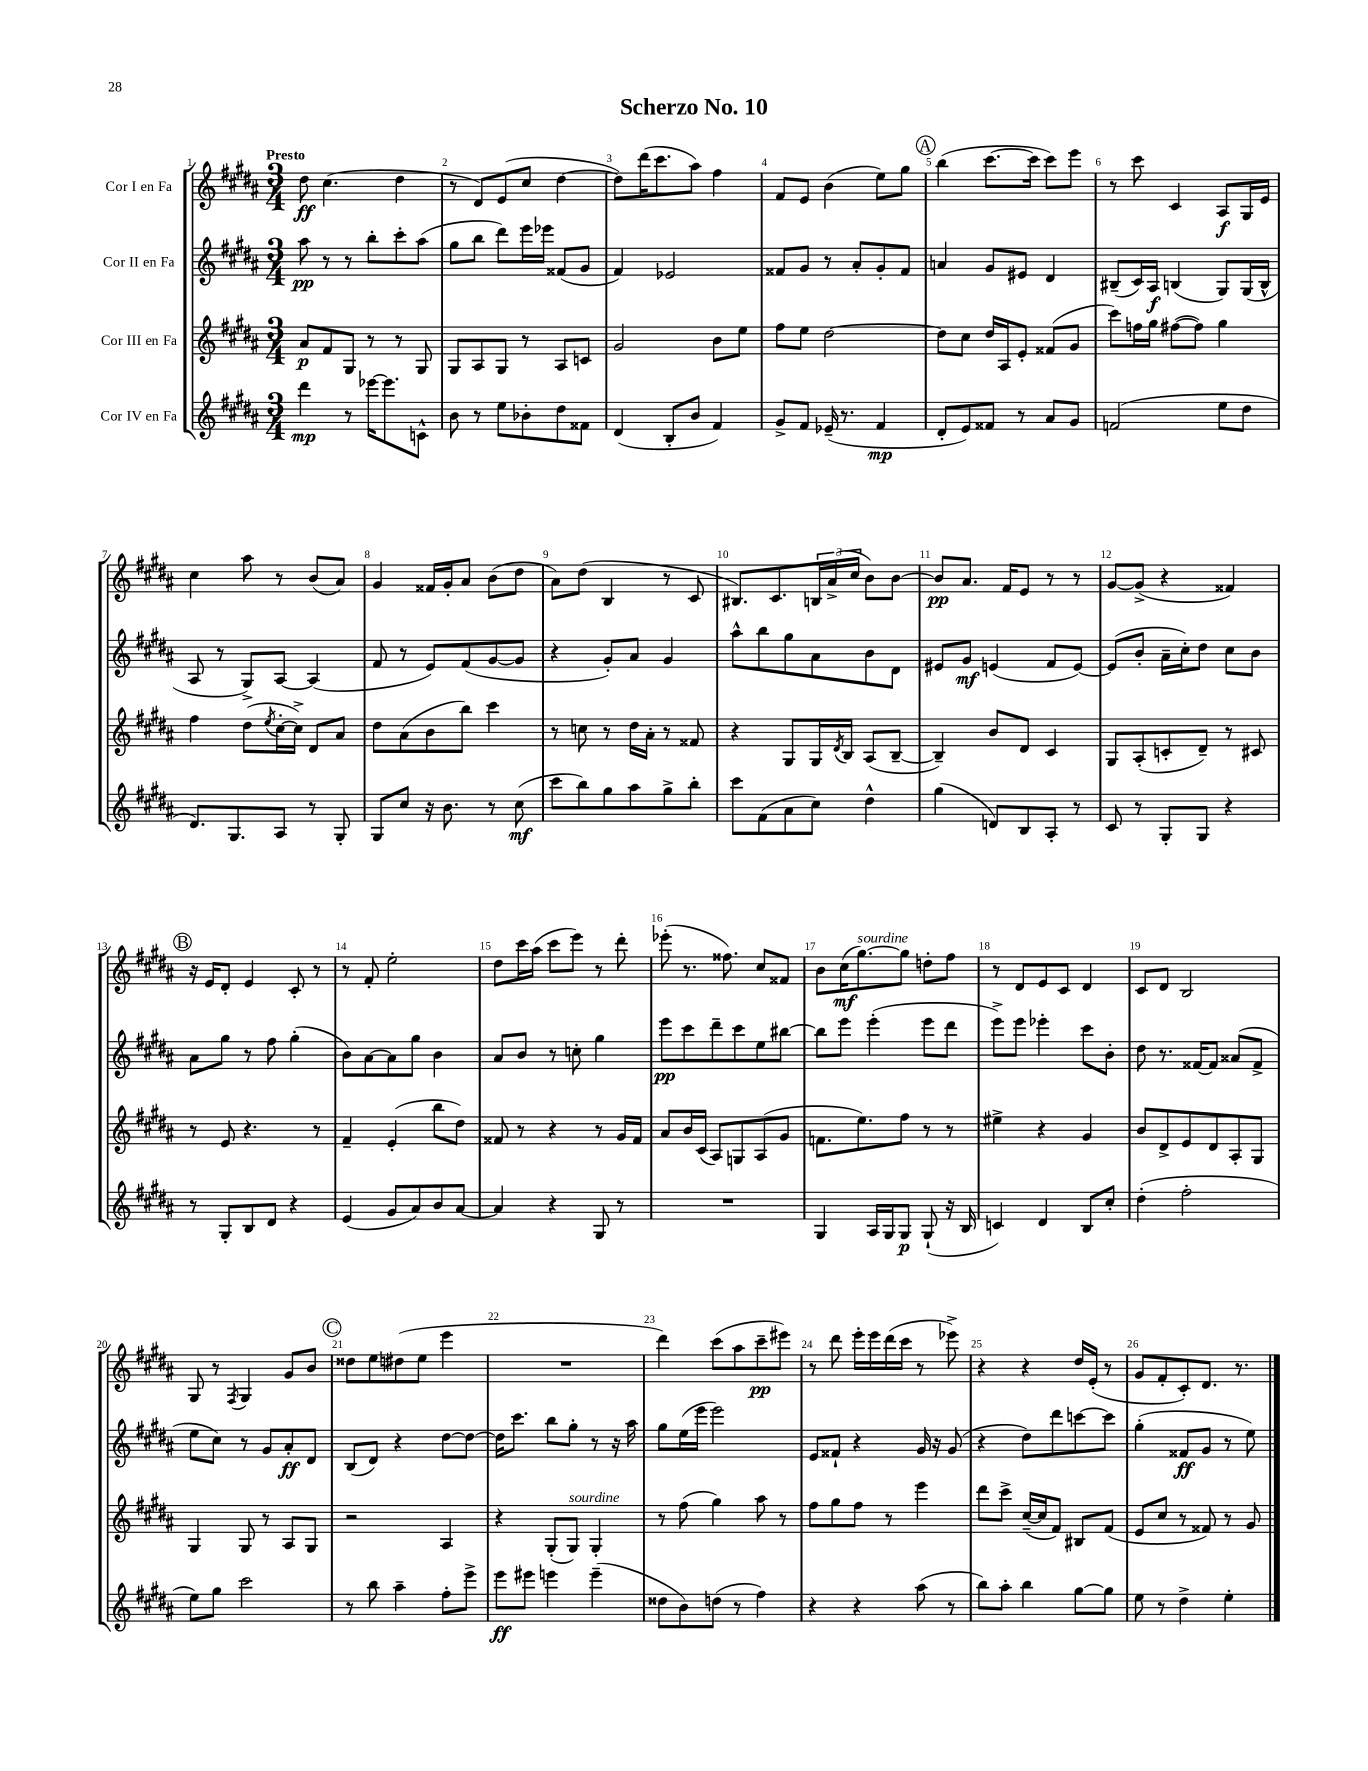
\header { title = "Scherzo No. 10" }
<<
\new StaffGroup <<
\new Staff = "s0" \with { instrumentName = "Cor I en Fa" } {
    \clef treble \key b \major \numericTimeSignature \time 3/4 \tempo "Presto"
    dis''8\ff cis''4.( dis''4 |
    r8 dis'8) e'8( cis''8 dis''4~ |
    dis''8) dis'''16( cis'''8. ais''8) fis''4 |
    fis'8 e'8 b'4( e''8) gis''8 |
    \mark \markup { \circle "A" } b''4( cis'''8.~ cis'''16 cis'''8) e'''8 |
    r8 cis'''8 cis'4 ais8\f gis16 e'16 |
    cis''4 ais''8 r8 b'8( ais'8) |
    gis'4 fisis'16 gis'16-. ais'8 b'8( dis''8 |
    ais'8) dis''8( b4 r8 cis'8 |
    bis8.) cis'8. \tuplet 3/2 { b16 ais'16->( cis''16 } b'8) b'8~ |
    b'8\pp ais'8. fis'16 e'8 r8 r8 |
    gis'8~ gis'8->( r4 fisis'4) |
    \mark \markup { \circle "B" } r16 e'16 dis'8-. e'4 cis'8-. r8 |
    r8 fis'8-. e''2-. |
    dis''8 cis'''16 ais''16( cis'''8 e'''8) r8 dis'''8-. |
    ees'''8-.( r8. fisis''8.) cis''8 fisis'8 |
    b'8 cis''16\mf( gis''8.~^\markup { \italic "sourdine" }) gis''8 d''8-. fis''8 |
    r8 dis'8 e'8 cis'8 dis'4 |
    cis'8 dis'8 b2 |
    gis8 r8 \acciaccatura { fis8 } gis4 gis'8 b'8 |
    \mark \markup { \circle "C" } disis''8 e''8 dis''8( e''8 e'''4 |
    R2. |
    dis'''4) cis'''8( ais''8 cis'''8--\pp eis'''8) |
    r8 dis'''8 e'''16-. e'''16 dis'''16( cis'''16 r8 ees'''8->) |
    r4 r4 dis''16 e'16-.( r8 |
    gis'8 fis'8-. cis'8-.) dis'8. r8. \bar "|." |
}
\new Staff = "s1" \with { instrumentName = "Cor II en Fa" } {
    \clef treble \key b \major \numericTimeSignature \time 3/4
    ais''8\pp r8 r8 b''8-. cis'''8-. ais''8( |
    gis''8 b''8 dis'''8) e'''16 ees'''16 fisis'8( gis'8 |
    fis'4) ees'2 |
    fisis'8 gis'8 r8 ais'8-. gis'8-. fisis'8 |
    \mark \markup { \circle "A" } a'4 gis'8 eis'8 dis'4 |
    bis8--( cis'16) ais16\f b4( gis8) gis16( b16-^ |
    ais8 r8 gis8->) ais8~ ais4( |
    fis'8 r8 e'8) fis'8( gis'8~ gis'8 |
    r4 gis'8-.) ais'8 gis'4 |
    ais''8-^ b''8 gis''8 ais'8 b'8 dis'8 |
    eis'8 gis'8\mf e'4( fis'8 e'8~) |
    e'8( b'8-. ais'16-- cis''16-.) dis''8 cis''8 b'8 |
    \mark \markup { \circle "B" } ais'8 gis''8 r8 fis''8 gis''4-.( |
    b'8) ais'8~ ais'8 gis''8 b'4 |
    ais'8 b'8 r8 c''8-. gis''4 |
    e'''8\pp cis'''8 dis'''8-- cis'''8 e''8 bis''8~ |
    bis''8 e'''8 e'''4-.( e'''8 dis'''8 |
    e'''8->) e'''8 ees'''4-. cis'''8 b'8-. |
    dis''8 r8. fisis'16~ fisis'8 aisis'8( fisis'8-> |
    e''8 cis''8) r8 gis'8 ais'8-.\ff dis'8 |
    \mark \markup { \circle "C" } b8( dis'8) r4 dis''8~ dis''8~ |
    dis''16 cis'''8. b''8 gis''8-. r8 r16 ais''16 |
    gis''8 e''16( e'''16 e'''2) |
    e'8 fisis'8-! r4 gis'16 r16 gis'8( |
    r4 dis''8) dis'''8 c'''8~ c'''8 |
    gis''4-.( fisis'8\ff gis'8 r8 e''8) \bar "|." |
}
\new Staff = "s2" \with { instrumentName = "Cor III en Fa" } {
    \clef treble \key b \major \numericTimeSignature \time 3/4
    ais'8\p fis'8 gis8 r8 r8 gis8 |
    gis8 ais8 gis8 r8 ais8 c'8 |
    gis'2 b'8 e''8 |
    fis''8 e''8 dis''2~ |
    \mark \markup { \circle "A" } dis''8 cis''8 dis''16 ais16 e'8-. fisis'8( gis'8 |
    cis'''8) f''16 gis''16 fis''8~( fis''8) gis''4 |
    fis''4 dis''8( \acciaccatura { e''8 } cis''16~-. cis''16->) dis'8 ais'8 |
    dis''8 ais'8( b'8 b''8) cis'''4 |
    r8 c''8 r8 dis''16 ais'16-. r8 fisis'8 |
    r4 gis8 gis16 \acciaccatura { dis'8 } b16 ais8( b8~-- |
    b4--) b'8 dis'8 cis'4 |
    gis8 ais8-.( c'8-. dis'8--) r8 cis'8 |
    \mark \markup { \circle "B" } r8 e'8 r4. r8 |
    fis'4-- e'4-.( b''8 dis''8) |
    fisis'8 r8 r4 r8 gis'16 fisis'16 |
    ais'8 b'16 cis'16( ais8) g8 ais8( gis'8 |
    f'8. e''8.) fis''8 r8 r8 |
    eis''4-> r4 gis'4 |
    b'8 dis'8-> e'8 dis'8 ais8-. gis8 |
    gis4 gis8 r8 ais8 gis8 |
    \mark \markup { \circle "C" } r2 ais4 |
    r4 gis8-.( gis8^\markup { \italic "sourdine" }) gis4-. |
    r8 fis''8( gis''4) ais''8 r8 |
    fis''8 gis''8 fis''8 r8 e'''4 |
    dis'''8 cis'''8-> cis''16~--( cis''16 fis'8) bis8 fis'8( |
    e'8 cis''8 r8 fisis'8) r8 gis'8 \bar "|." |
}
\new Staff = "s3" \with { instrumentName = "Cor IV en Fa" } {
    \clef treble \key b \major \numericTimeSignature \time 3/4
    dis'''4\mp r8 ees'''16~ ees'''8. c'8-^ |
    b'8 r8 e''8 bes'8-. dis''8 fisis'8 |
    dis'4( b8-. b'8 fis'4) |
    gis'8-> fis'8 ees'16--( r8. fis'4\mp |
    \mark \markup { \circle "A" } dis'8-. e'8) fisis'8 r8 ais'8 gis'8 |
    f'2( e''8 dis''8 |
    dis'8.) gis8. ais8 r8 gis8-. |
    gis8 cis''8 r16 b'8. r8 cis''8\mf( |
    cis'''8 b''8) gis''8 ais''8 gis''8-> b''8-. |
    cis'''8 fis'8( ais'8 cis''8) dis''4-^ |
    gis''4( d'8) b8 ais8-. r8 |
    cis'8 r8 gis8-. gis8 r4 |
    \mark \markup { \circle "B" } r8 gis8-. b8 dis'8 r4 |
    e'4( gis'8 ais'8) b'8 ais'8~ |
    ais'4 r4 gis8 r8 |
    R2. |
    gis4 ais16 gis16 gis8\p gis8-!( r16 b16 |
    c'4) dis'4 b8 cis''8-. |
    dis''4-.( fis''2-. |
    e''8) gis''8 cis'''2 |
    \mark \markup { \circle "C" } r8 b''8 ais''4-- fis''8-. e'''8-> |
    e'''8\ff eis'''8 e'''4 e'''4--( |
    disis''8 b'8) d''8( r8 fis''4) |
    r4 r4 ais''8( r8 |
    b''8) ais''8-. b''4 gis''8~ gis''8 |
    e''8 r8 dis''4-> e''4-. \bar "|." |
}
>>
>>
\layout { \context { \Score \override BarNumber.break-visibility = ##(#f #t #t) barNumberVisibility = #all-bar-numbers-visible } }
